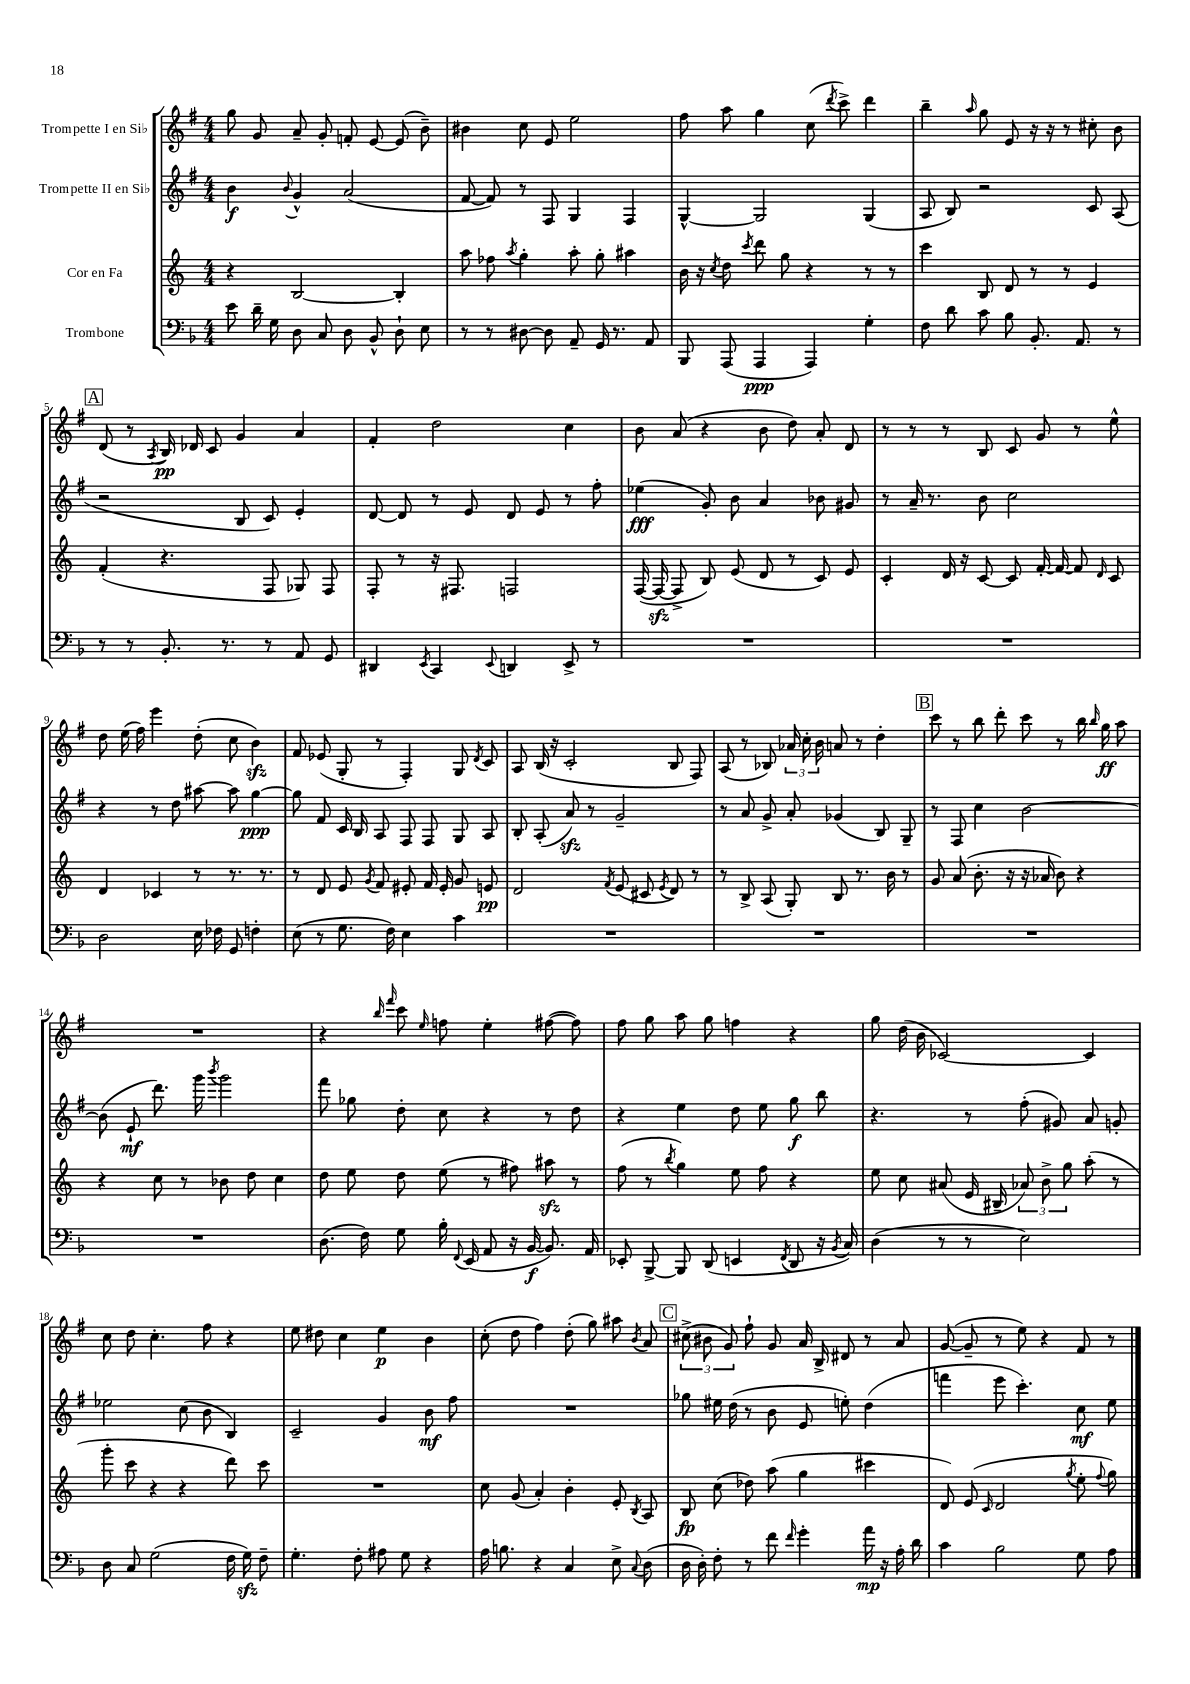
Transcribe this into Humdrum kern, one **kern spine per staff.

**kern	**dynam	**kern	**dynam	**kern	**dynam	**kern	**dynam
*part4	*part4	*part3	*part3	*part2	*part2	*part1	*part1
*staff4	*staff4	*staff3	*staff3	*staff2	*staff2	*staff1	*staff1
*I"Trombone	*	*I"Cor en Fa	*	*I"Trompette II en Si♭	*	*I"Trompette I en Si♭	*
*clefF4	*	*clefG2	*	*clefG2	*	*clefG2	*
*k[b-]	*	*k[]	*	*k[f#]	*	*k[f#]	*
*M4/4	*	*M4/4	*	*M4/4	*	*M4/4	*
=1	=1	=1	=1	=1	=1	=1	=1
8e\	.	4r	.	4b\	f	8gg\	.
16d~\	.	.	.	.	.	8g/	.
16G\	.	.	.	.	.	.	.
.	.	.	.	8qqb/	.	.	.
8D\	.	[2B/	.	4g^^/	.	8a~/	.
8C/	.	.	.	.	.	8g'/	.
8D\	.	.	.	(2a/	.	8fn'/	.
8BB-^^/	.	.	.	.	.	[8e/	.
8D`\	.	4B'/]	.	.	.	(8e/]	.
8E\	.	.	.	.	.	8b~\)	.
=2	=2	=2	=2	=2	=2	=2	=2
8r	.	8aa\	.	[8f#/	.	4b#X\	.
8r	.	8ff-X\	.	8f#/])	.	.	.
.	.	8qaa/	.	.	.	.	.
[8D#X\	.	4gg'\	.	8r	.	8cc\	.
8D#\]	.	.	.	8F#/	.	8e/	.
8AA~/	.	8aa'\	.	4G/	.	2ee\	.
16GG/	.	8gg'\	.	.	.	.	.
8.r	.	.	.	.	.	.	.
.	.	4aa#X\	.	4F#/	.	.	.
8AA/	.	.	.	.	.	.	.
=3	=3	=3	=3	=3	=3	=3	=3
8BBB-/	.	16b\	.	[4G^^/	.	8ff#\	.
.	.	16r	.	.	.	.	.
.	.	8qcc/	.	.	.	.	.
(8AAA/	.	8dd\	.	.	.	8aa\	.
.	.	8qccc/	.	.	.	.	.
4AAA/	ppp	8ddd\	.	2G/]	.	4gg\	.
.	.	8gg\	.	.	.	.	.
4AAA/)	.	4r	.	.	.	(8cc\	.
.	.	.	.	.	.	8qddd/	.
.	.	.	.	.	.	8ccc^\)	.
4G'\	.	8r	.	(4G/	.	4ddd\	.
.	.	8r	.	.	.	.	.
=4	=4	=4	=4	=4	=4	=4	=4
8F\	.	4ccc\	.	8A/	.	4bb~\	.
8d\	.	.	.	8B/)	.	.	.
.	.	.	.	.	.	16qqaa/	.
8c\	.	8B/	.	2r	.	8gg\	.
8B-\	.	8d/	.	.	.	8e/	.
8.BB-'/	.	8r	.	.	.	16r	.
.	.	.	.	.	.	16r	.
.	.	8r	.	.	.	8r	.
8.AA/	.	.	.	.	.	.	.
.	.	4e/	.	8c/	.	8cc#X'\	.
8r	.	.	.	(8A/	.	8b\	.
!!LO:LB:g=z
!!LO:REH:place=s1:t=A
=5	=5	=5	=5	=5	=5	=5	=5
8r	.	(4f'/	.	2r	.	(8d/	.
8r	.	.	.	.	.	8r	.
.	.	.	.	.	.	8qA/	.
8.BB-'/	.	4.r	.	.	.	16B/)	pp
.	.	.	.	.	.	16d-X/	.
.	.	.	.	.	.	8c/	.
8.r	.	.	.	.	.	.	.
.	.	.	.	8B/	.	4g/	.
8r	.	8F/	.	8c/)	.	.	.
8AA/	.	8G-X/)	.	4e'/	.	4a/	.
8GG/	.	8F/	.	.	.	.	.
=6	=6	=6	=6	=6	=6	=6	=6
4DD#X/	.	8F'/	.	[8d/	.	4f#'/	.
.	.	8r	.	8d/]	.	.	.
8qEE/	.	.	.	.	.	.	.
4CC/	.	16r	.	8r	.	2dd\	.
.	.	8.F#X/	.	.	.	.	.
.	.	.	.	8e/	.	.	.
8qqEE/	.	.	.	.	.	.	.
4DDn/	.	2Fn/	.	8d/	.	.	.
.	.	.	.	8e/	.	.	.
8EE^/	.	.	.	8r	.	4cc\	.
8r	.	.	.	8ff#'\	.	.	.
=7	=7	=7	=7	=7	=7	=7	=7
1r	.	([16F/	.	(4ee-X\	fff	8b\	.
.	.	16Fzz/_	.	.	.	.	.
.	.	8F^/]	.	.	.	(8a/	.
.	.	8B/)	.	8g'/)	.	4r	.
.	.	(8e/	.	8b\	.	.	.
.	.	8d/	.	4a/	.	8b\	.
.	.	8r	.	.	.	8dd\)	.
.	.	8c/)	.	8b-X\	.	8a'/	.
.	.	8e/	.	8g#X/	.	8d/	.
=8	=8	=8	=8	=8	=8	=8	=8
1r	.	4c'/	.	8r	.	8r	.
.	.	.	.	16a~/	.	8r	.
.	.	.	.	8.r	.	.	.
.	.	16d/	.	.	.	8r	.
.	.	16r	.	.	.	.	.
.	.	[8c/	.	8b\	.	8B/	.
.	.	8c/]	.	2cc\	.	8c/	.
.	.	[16f'/	.	.	.	8g/	.
.	.	16f/_	.	.	.	.	.
.	.	8f/]	.	.	.	8r	.
.	.	16qqd/	.	.	.	.	.
.	.	8c/	.	.	.	8ee^^\	.
!!LO:LB:g=z
=9	=9	=9	=9	=9	=9	=9	=9
2D\	.	4d/	.	4r	.	8dd\	.
.	.	.	.	.	.	(16ee\	.
.	.	.	.	.	.	16ff#\)	.
.	.	4c-X/	.	8r	.	4eee\	.
.	.	.	.	8dd\	.	.	.
16E\	.	8r	.	[8aa#X\	.	(8dd'\	.
16F-X\	.	.	.	.	.	.	.
8GG/	.	8.r	.	8aa#\]	.	8cc\	.
4Fn'\	.	.	.	[4gg\	ppp	4bzz\)	.
.	.	8.r	.	.	.	.	.
=10	=10	=10	=10	=10	=10	=10	=10
(8E\	.	8r	.	8gg\]	.	8f#/	.
8r	.	8d/	.	8f#/	.	(8e-X/	.
8.G\	.	8e/	.	16c/	.	8G'/	.
.	.	.	.	16B/	.	.	.
.	.	8qg/	.	.	.	.	.
.	.	8f/	.	8A/	.	8r	.
16F\)	.	.	.	.	.	.	.
4E\	.	8e#X'/	.	8F#/	.	4F#'/)	.
.	.	16f/	.	8F#/	.	.	.
.	.	16e#'/	.	.	.	.	.
4c\	.	8g/	.	8G/	.	8G/	.
.	.	.	.	.	.	8qd/	.
.	.	8en/	pp	8A/	.	8c/	.
=11	=11	=11	=11	=11	=11	=11	=11
1r	.	2d/	.	8B'/	.	8A/	.
.	.	.	.	(8A'/	.	(16B/	.
.	.	.	.	.	.	16r	.
.	.	.	.	8azz/)	.	2c'/	.
.	.	.	.	8r	.	.	.
.	.	8qf/	.	.	.	.	.
.	.	(8e/	.	2g~/	.	.	.
.	.	8c#X/	.	.	.	.	.
.	.	8qe/	.	.	.	.	.
.	.	8d/)	.	.	.	8B/	.
.	.	8r	.	.	.	8F#/)	.
=12	=12	=12	=12	=12	=12	=12	=12
1r	.	8r	.	8r	.	(8A/	.
.	.	8B^/	.	8a/	.	8r	.
.	.	(8A/	.	8g^/	.	8B-X/)	.
.	.	8G'/)	.	8a'/	.	24a-X/	.
.	.	.	.	.	.	24cc'\	.
.	.	.	.	.	.	24b\	.
.	.	8B/	.	(4g-X/	.	8an/	.
.	.	8.r	.	.	.	8r	.
.	.	.	.	8B/)	.	4dd'\	.
.	.	16b\	.	.	.	.	.
.	.	8r	.	8G~/	.	.	.
!!LO:REH:place=s1:t=B
=13	=13	=13	=13	=13	=13	=13	=13
1r	.	8g/	.	8r	.	8ccc\	.
.	.	(8a/	.	8F#/	.	8r	.
.	.	8.b'\	.	4cc\	.	8bb\	.
.	.	.	.	.	.	8ddd'\	.
.	.	16r	.	.	.	.	.
.	.	16r	.	[2b\	.	8ccc\	.
.	.	16a-X/	.	.	.	.	.
.	.	8b\)	.	.	.	8r	.
.	.	4r	.	.	.	16bb\	.
.	.	.	.	.	.	16qqbb/	.
.	.	.	.	.	.	16gg\	ff
.	.	.	.	.	.	8aa\	.
!!LO:LB:g=z
=14	=14	=14	=14	=14	=14	=14	=14
1r	.	4r	.	(8b\]	.	1r	.
.	.	.	.	8e`/	mf	.	.
.	.	8cc\	.	8.ddd\)	.	.	.
.	.	8r	.	.	.	.	.
.	.	.	.	16ggg\	.	.	.
.	.	.	.	8qbbb/	.	.	.
.	.	8b-X\	.	2ggg\	.	.	.
.	.	8dd\	.	.	.	.	.
.	.	4cc\	.	.	.	.	.
=15	=15	=15	=15	=15	=15	=15	=15
(8.D\	.	8dd\	.	8fff#\	.	4r	.
.	.	8ee\	.	8gg-X\	.	.	.
16F\)	.	.	.	.	.	.	.
.	.	.	.	.	.	16qqbb/	.
.	.	.	.	.	.	16qqfff#/	.
8G\	.	8dd\	.	8dd'\	.	8ccc\	.
.	.	.	.	.	.	16qqee/	.
16B-'\	.	(8ee\	.	8cc\	.	8ffn\	.
8qqFF/	.	.	.	.	.	.	.
(16EE/	.	.	.	.	.	.	.
8AA/	.	8r	.	4r	.	4ee'\	.
16r	.	8ff#X\)	.	.	.	.	.
[16BB-/	f	.	.	.	.	.	.
8.BB-/])	.	8aa#Xzz\	.	8r	.	([8ff#X\	.
.	.	8r	.	8dd\	.	8ff#\])	.
16AA/	.	.	.	.	.	.	.
=16	=16	=16	=16	=16	=16	=16	=16
8EE-X'/	.	(8ff\	.	4r	.	8ff#\	.
[8BBB-^/	.	8r	.	.	.	8gg\	.
.	.	8qbb/	.	.	.	.	.
8BBB-/]	.	4gg\)	.	4ee\	.	8aa\	.
(8DD/	.	.	.	.	.	8gg\	.
4EEn/	.	8ee\	.	8dd\	.	4ffn\	.
.	.	8ff\	.	8ee\	.	.	.
8qFF/	.	.	.	.	.	.	.
8DD/	.	4r	.	8gg\	f	4r	.
16r	.	.	.	8bb\	.	.	.
8qBB-/	.	.	.	.	.	.	.
16C/)	.	.	.	.	.	.	.
=17	=17	=17	=17	=17	=17	=17	=17
(4D\	.	8ee\	.	4.r	.	8gg\	.
.	.	8cc\	.	.	.	(16dd\	.
.	.	.	.	.	.	16b\	.
8r	.	(8a#X/	.	.	.	[2c-X/)	.
8r	.	16e/	.	8r	.	.	.
.	.	16B#X~/	.	.	.	.	.
2E\)	.	12a-X/)	.	(8ff#'\	.	.	.
.	.	12b^\	.	.	.	.	.
.	.	.	.	8g#X/)	.	.	.
.	.	12gg\	.	.	.	.	.
.	.	(8aa'\	.	8a/	.	4c-/]	.
.	.	8r	.	8gn'/	.	.	.
!!LO:LB:g=z
=18	=18	=18	=18	=18	=18	=18	=18
8D\	.	8ggg'\	.	2ee-X\	.	8cc\	.
8C/	.	8ccc\	.	.	.	8dd\	.
(2G\	.	4r	.	.	.	4.cc'\	.
.	.	4r	.	(8cc\	.	.	.
.	.	.	.	8b\	.	8ff#\	.
16F\	.	8ddd\)	.	4B/)	.	4r	.
16Gzz\)	.	.	.	.	.	.	.
8F~\	.	8ccc\	.	.	.	.	.
=19	=19	=19	=19	=19	=19	=19	=19
4.G'\	.	1r	.	2c~/	.	8ee\	.
.	.	.	.	.	.	8dd#X\	.
.	.	.	.	.	.	4cc\	.
8F'\	.	.	.	.	.	.	.
8A#X\	.	.	.	4g/	.	4ee\	p
8G\	.	.	.	.	.	.	.
4r	.	.	.	8b\	mf	4b\	.
.	.	.	.	8ff#\	.	.	.
=20	=20	=20	=20	=20	=20	=20	=20
16A\	.	8cc\	.	1r	.	(8cc'\	.
8.Bn\	.	.	.	.	.	.	.
.	.	(8g/	.	.	.	8dd\	.
4r	.	4a'/)	.	.	.	4ff#\)	.
4C/	.	4b'\	.	.	.	(8dd'\	.
.	.	.	.	.	.	8gg\)	.
8E^\	.	8e'/	.	.	.	8aa#X\	.
8qqC/	.	8qB/	.	.	.	8qb/	.
(8D\	.	8A/	.	.	.	8a/	.
!!LO:REH:place=s1:t=C
=21	=21	=21	=21	=21	=21	=21	=21
16D\	.	8B/	fp	8gg-X\	.	(12cc#X^\	.
16D'\)	.	.	.	.	.	.	.
.	.	.	.	.	.	12b#X\	.
8F'\	.	(8cc\	.	16ee#X\	.	.	.
.	.	.	.	.	.	12g/)	.
.	.	.	.	(16dd\	.	.	.
8r	.	8dd-X\)	.	8r	.	8ff#`\	.
8f\	.	(8aa\	.	8b\	.	8g/	.
16qqf/	.	.	.	.	.	.	.
4g'\	.	4gg\	.	8e/	.	16a/	.
.	.	.	.	.	.	16B^/	.
.	.	.	.	8een'\)	.	8d#X/	.
16a\	mp	4ccc#X\	.	(4dd\	.	8r	.
16r	.	.	.	.	.	.	.
16A'\	.	.	.	.	.	8a/	.
16d\	.	.	.	.	.	.	.
=22	=22	=22	=22	=22	=22	=22	=22
4c\	.	8d/)	.	4fffn\	.	([8g/	.
.	.	(8e/	.	.	.	8g~/]	.
.	.	16qqc/	.	.	.	.	.
2B-\	.	2d/	.	8eee\	.	8r	.
.	.	.	.	4.ccc'\)	.	8ee\)	.
.	.	.	.	.	.	4r	.
.	.	8qgg/	.	.	.	.	.
8G\	.	8ee'\	.	8cc\	mf	8f#/	.
.	.	8qqff/	.	.	.	.	.
8A\	.	8gg\)	.	8ee\	.	8r	.
==	==	==	==	==	==	==	==
*-	*-	*-	*-	*-	*-	*-	*-
